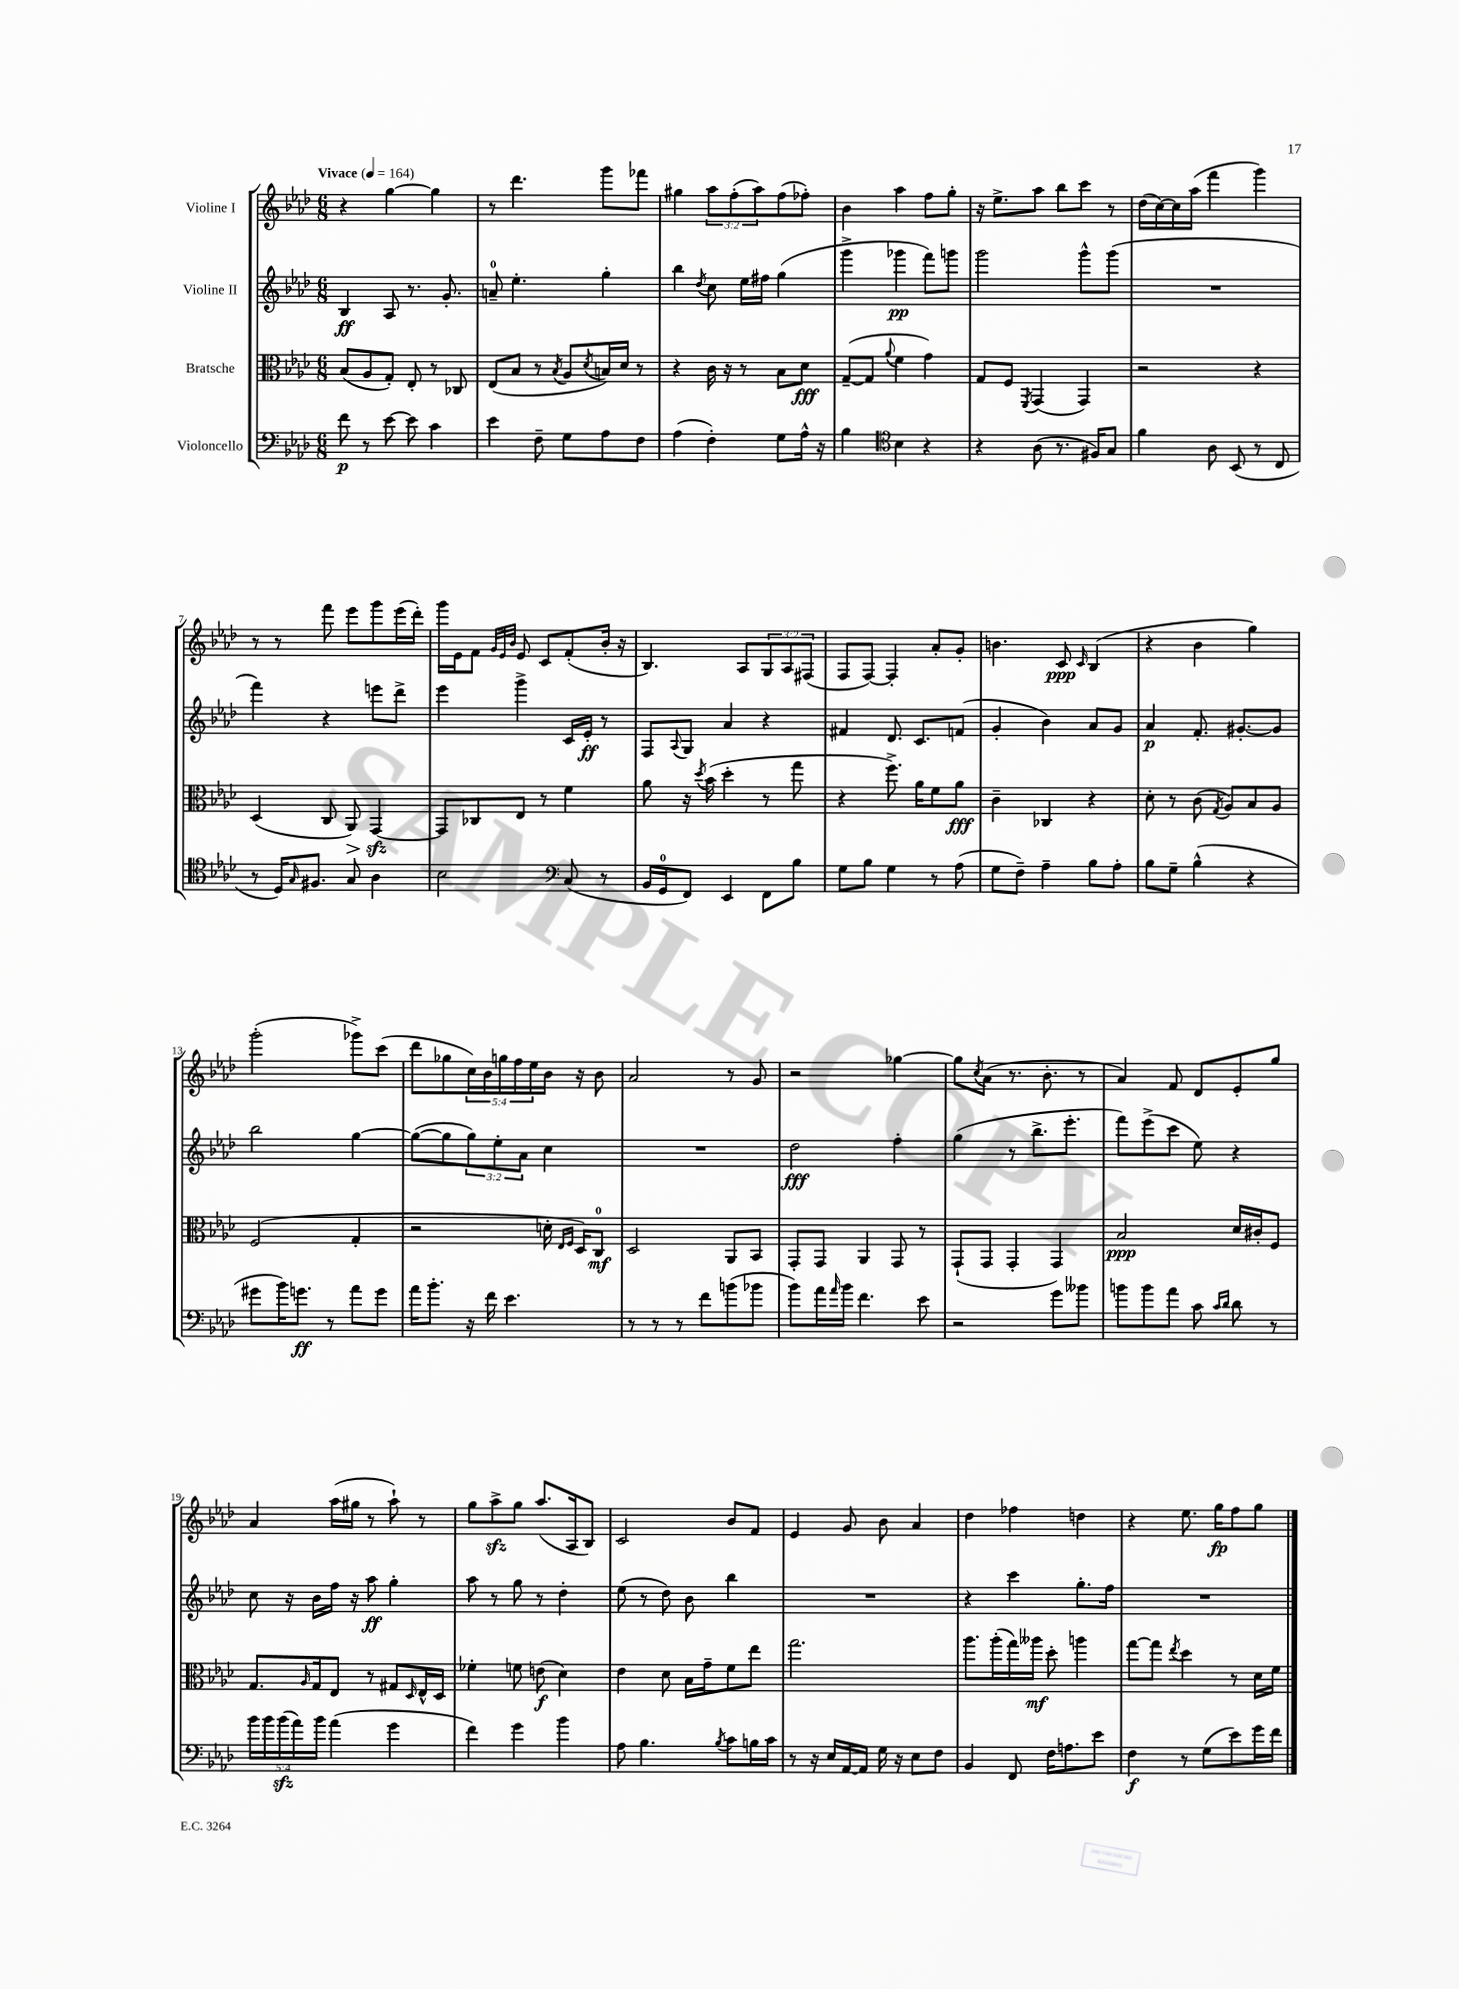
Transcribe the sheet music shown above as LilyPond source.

<<
\new StaffGroup <<
\new Staff = "s0" \with { instrumentName = "Violine I" } {
    \clef treble \key aes \major \numericTimeSignature \time 6/8 \override Staff.TupletNumber.text = #tuplet-number::calc-fraction-text \tempo "Vivace" 4 = 164
    r4 g''4~ g''4 |
    r8 des'''4. g'''8 fes'''8 |
    gis''4 \tuplet 3/2 { aes''8 f''8-.( aes''8) } f''8( fes''8-.) |
    bes'4 aes''4 f''8 g''8-. |
    r16 ees''8.-> aes''8 bes''8 c'''8 r8 |
    des''16( c''16~) c''16 aes''16( f'''4 g'''4) |
    r8 r8 f'''8 ees'''8 g'''8 ees'''16( des'''16-.) |
    g'''16 ees'16 f'8 \grace { g'32 ees'32 bes'32 } ees'8 c'8 f'8-.( bes'16-. r16 |
    bes4.) aes8 \tuplet 3/2 { g8 aes8 fis8( } |
    f8 f8~) f4-. aes'8-. g'8-. |
    b'4. c'8\ppp \grace { c'16 } bes4( |
    r4 bes'4 g''4) |
    g'''2-.( ges'''8->) c'''8( |
    des'''8 ges''8 \tuplet 5/4 { c''16) bes'16 g''16 f''16 ees''16 } bes'16 r16 bes'8 |
    aes'2 r8 g'8 |
    r2 ges''4~ |
    ges''8 \acciaccatura { c''8 } aes'8( r8. bes'8.-. r8 |
    aes'4) f'8 des'8 ees'8-. g''8 |
    aes'4 aes''16( gis''16 r8 aes''8-!) r8 |
    g''8 aes''8->\sfz g''8 aes''8.( aes16 bes8) |
    c'2 bes'8 f'8 |
    ees'4 g'8 bes'8 aes'4 |
    des''4 fes''4 d''4 |
    r4 ees''8. g''16\fp f''8 g''8 \bar "|." |
}
\new Staff = "s1" \with { instrumentName = "Violine II" } {
    \clef treble \key aes \major \numericTimeSignature \time 6/8 \override Staff.TupletNumber.text = #tuplet-number::calc-fraction-text
    bes4\ff aes8 r8. g'8.-. |
    a'8-0-- ees''4.-. g''4-. |
    bes''4 \acciaccatura { des''8 } c''8 ees''16 fis''16 g''4( |
    g'''4-> ges'''4\pp f'''8) g'''8 |
    g'''2 g'''8-^ g'''8( |
    R2. |
    f'''4) r4 e'''8 des'''8-> |
    ees'''4 g'''4-> c'16 ees'16-.\ff r8 |
    f8 \appoggiatura { aes8 } g8 aes'4 r4 |
    fis'4 des'8. c'8. f'8( |
    g'4-. bes'4) aes'8 g'8 |
    aes'4\p f'8.-. gis'8.~-. gis'8 |
    bes''2 g''4~ |
    g''8~( g''8 \tuplet 3/2 { g''8) ees''8-. aes'8 } c''4 |
    R2. |
    des''2\fff f''4-. |
    g''4( r8 bes''8.-> ees'''8.-. |
    f'''8) ees'''8->( c'''8 ees''8) r4 |
    c''8 r16 bes'16 f''16 r16 aes''8\ff g''4-. |
    aes''8 r8 g''8 r8 des''4-. |
    ees''8( r8 des''8) bes'8 bes''4 |
    R2. |
    r4 c'''4 g''8.-. f''16 |
    R2. \bar "|." |
}
\new Staff = "s2" \with { instrumentName = "Bratsche" } {
    \clef alto \key aes \major \numericTimeSignature \time 6/8
    bes8( aes8 g8-.) ees8-. r8 ces8 |
    ees8( bes8 r8 \acciaccatura { bes8 } aes8 \acciaccatura { des'8 } b16) des'16 r8 |
    r4 c'16 r16 r8 bes8 des'8\fff |
    g8~--( g8 \appoggiatura { aes'8 } f'4 g'4) |
    g8 f8 \acciaccatura { f,8 } g,4( g,4) |
    r2 r4 |
    des4( c8 aes,8\>) g,4~\sfz\! |
    g,8 ces8 ees8 r8 f'4 |
    aes'8 r16 \acciaccatura { des''8 } bes'16( des''4-. r8 g''8 |
    r4 f''8.->) aes'16 f'8 aes'8\fff |
    c'4-- ces4 r4 |
    des'8-. r8 c'8( \acciaccatura { g8 } aes8) bes8 aes8 |
    f2( g4-. |
    r2 d'16-. \grace { ees16 f16 } des16) c8-0\mf |
    des2 aes,8 bes,8 |
    g,8-. g,8 aes,4 g,8 r8 |
    g,8-!( g,8 g,4-. g,4) |
    bes2\ppp des'16 cis'16-. f8 |
    g8. \grace { aes16 } g16 ees8 r8 gis8 \grace { des16 } ees16-^ des16 |
    fes'4-. f'8 e'8\f( des'4) |
    ees'4 des'8 bes16 g'16-- f'8 ees''8 |
    g''2. |
    aes''8. aes''16-.( g''16) aeses''16\mf des''8-. a''4 |
    g''8~ g''8 \acciaccatura { ees''8 } des''4 r8 des'16 f'16 \bar "|." |
}
\new Staff = "s3" \with { instrumentName = "Violoncello" } {
    \clef bass \key aes \major \numericTimeSignature \time 6/8 \override Staff.TupletNumber.text = #tuplet-number::calc-fraction-text
    f'8\p r8 ees'8~ ees'8 c'4 |
    ees'4 f8-- g8 aes8 f8 |
    aes4( f4-.) g8 aes16-^ r16 |
    bes4 \clef tenor bes4 r4 |
    r4 aes8( r8. fis16) g8 |
    f'4 aes8 bes,8( r8 c8 |
    r8 des16) \grace { g16 } fis8. g8 aes4 |
    bes2 \clef bass c8( r8 |
    bes,16 g,16-0 f,8) ees,4 f,8 bes8 |
    g8 bes8 g4 r8 aes8( |
    g8 f8--) aes4-- bes8 aes8-. |
    bes8 g8-- bes4-^( r4 |
    gis'8 bes'16) g'8.\ff r8 aes'8 g'8 |
    aes'16 bes'8.-. r16 f'16 ees'4. |
    r8 r8 r8 f'8 b'8( bes'8 |
    bes'8) aes'16 \grace { aes'16 } bes'16 f'4. ees'8 |
    r2 g'8 beses'8 |
    b'8 b'8 aes'8 c'8 \grace { c'16 des'16 } des'8 r8 |
    \tuplet 5/4 { bes'16 bes'16 bes'16\sfz( aes'16) bes'16 } aes'4( g'4 |
    f'4) g'4 bes'4 |
    aes8 bes4. \acciaccatura { bes8 } c'8 b16 c'16 |
    r8 r16 ees16 aes,16~ aes,16 g16 r16 ees8 f8 |
    bes,4 f,8 f16 a8. ees'8 |
    f4\f r8 g8( ees'8) g'16 f'16 \bar "|." |
}
>>
>>
